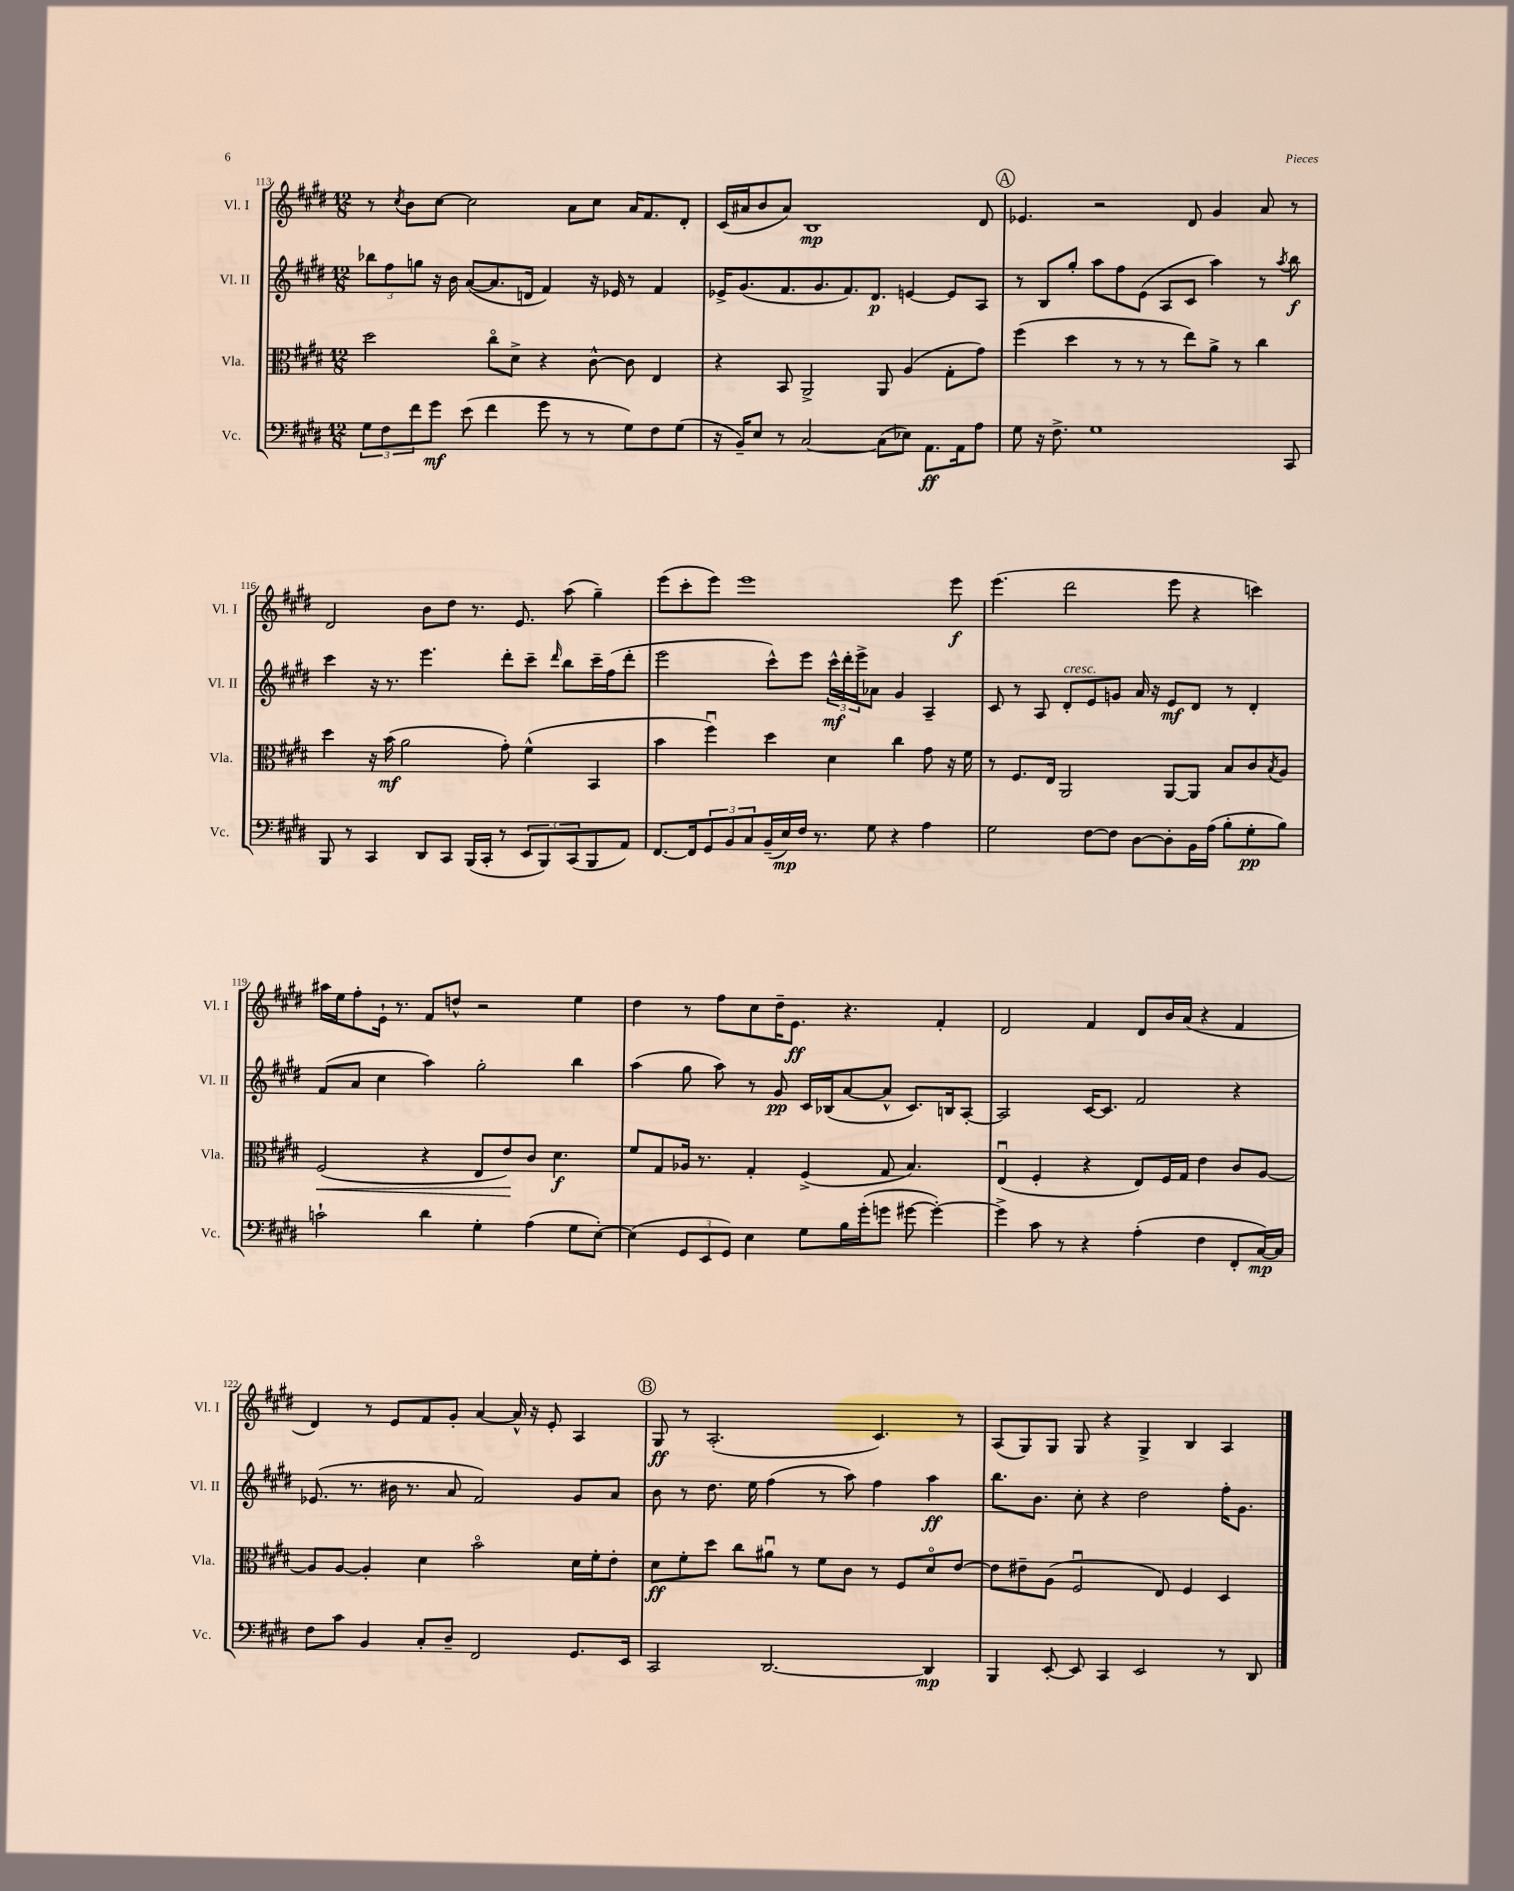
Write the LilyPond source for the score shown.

<<
\new StaffGroup <<
\new Staff = "s0" \with { instrumentName = "Vl. I" shortInstrumentName = "Vl. I" } {
    \clef treble \key e \major \numericTimeSignature \time 12/8
    r8 \acciaccatura { cis''8 } b'8 cis''8~ cis''2 a'8 cis''8 a'16 fis'8. dis'8-. |
    cis'16( ais'16 b'8 ais'8) b1\mp dis'8 |
    \mark \markup { \circle "A" } ees'4. r2 dis'8 gis'4 a'8 r8 |
    dis'2 b'8 dis''8 r8. e'8. a''8( gis''4--) |
    e'''8( cis'''8-. e'''8) e'''1 e'''8\f |
    e'''4.( dis'''2 e'''8 r4 c'''4) |
    ais''16 e''16 fis''8-. e'16-! r8. fis'8 d''8-^ r2 e''4 |
    dis''4 r8 fis''8 cis''8 dis''16-- e'8.\ff r4. fis'4-. |
    dis'2 fis'4 dis'8 b'16 a'16( r4 fis'4 |
    dis'4) r8 e'8 fis'8 gis'8-. a'4~ a'16-^ r16 e'8-. a4 |
    \mark \markup { \circle "B" } gis8\ff r8 a2.-.( cis'4.) r8 |
    a8( gis8) gis8 gis8 r4 gis4-> b4 a4 \bar "|." |
}
\new Staff = "s1" \with { instrumentName = "Vl. II" shortInstrumentName = "Vl. II" } {
    \clef treble \key e \major \numericTimeSignature \time 12/8
    \tuplet 3/2 { bes''8 fis''8 g''8 } r16 b'16 a'8~( a'8. d'16 fis'4) r16 ees'16 r8 fis'4 |
    ees'16-> gis'8.( fis'8. gis'8. fis'8.) dis'8.\p e'4~ e'8 a8 |
    \mark \markup { \circle "A" } r8 b8 gis''8-. a''8 fis''8 e'8( a8 cis'8 a''4) r8 \acciaccatura { a''8 } b''8\f |
    cis'''4 r16 r8. e'''4. dis'''8-. cis'''8-- \grace { dis'''16 } b''8 cis'''16-- fis''16( dis'''8-. |
    e'''2 cis'''8-^) e'''8 \tuplet 3/2 { cis'''16-^\mf dis'''16-. e'''16-> } aes'8 gis'4 a4-- |
    cis'8 r8 a8 dis'8-.^\markup { \italic "cresc." } e'8 g'8 a'16 r16 e'8\mf dis'8 r8 dis'4-. |
    fis'8( a'8 cis''4 a''4) gis''2-. b''4 |
    a''4( gis''8 a''8) r8 gis'8\pp cis'16 bes16( a'8~ a'8-^ cis'8.) b16 a8~-. |
    a2 cis'16~ cis'8. fis'2 r4 |
    ees'8.( r8. bis'16 r8. a'8 fis'2) gis'8 a'8 |
    \mark \markup { \circle "B" } b'8 r8 dis''8. e''16 fis''4( r8 a''8) fis''4 a''4\ff |
    b''8. b'8. cis''8-. r4 dis''2 fis''16-. gis'8. \bar "|." |
}
\new Staff = "s2" \with { instrumentName = "Vla." shortInstrumentName = "Vla." } {
    \clef alto \key e \major \numericTimeSignature \time 12/8
    dis''2 cis''8\flageolet dis'8-> r4 cis'8~-^ cis'8 e4 |
    r4 b,8 a,2-> a,8 a4( gis8-. gis'8) |
    \mark \markup { \circle "A" } fis''4( dis''4 r8 r8 r8 e''8) a'8-> r8 cis''4 |
    dis''4 r16 b'16\mf( a'2 gis'8-.) fis'4-^( b,4 |
    b'4 fis''4\downbow) dis''4 dis'4 cis''4 gis'8 r16 fis'16 |
    r8 fis8. e16 a,2 a,8~ a,8 b8 cis'8 \acciaccatura { b8 } a8 |
    fis2\<( r4 e8 e'8\!) cis'8 dis'4.\f |
    fis'8 gis8 aes16 r8. gis4-. fis4->( gis8 b4.) |
    e4\downbow( fis4-. r4 e8) fis16 gis16 e'4 cis'8 a8~ |
    a8 a8~ a4-. dis'4 b'2\flageolet dis'16 fis'16-. e'8-. |
    \mark \markup { \circle "B" } dis'8\ff fis'8-. dis''8 cis''8 ais'8\downbow r8 fis'8 cis'8 r8 fis8 dis'8\flageolet e'8~ |
    e'8 eis'8-- a8( fis2\downbow e8) fis4 dis4 \bar "|." |
}
\new Staff = "s3" \with { instrumentName = "Vc." shortInstrumentName = "Vc." } {
    \clef bass \key e \major \numericTimeSignature \time 12/8
    \tuplet 3/2 { gis8 fis8 fis'8 } gis'8\mf e'8( fis'4 gis'8 r8 r8 gis8) fis8 gis8( |
    r16 b,16--) e8 r8 cis2~ cis8( ees8) a,8.\ff a,16 a8 |
    \mark \markup { \circle "A" } gis8 r16 fis8.-> gis1 cis,8 |
    b,,8 r8 cis,4 dis,8 cis,8 b,,16( cis,16-. r8 \tuplet 3/2 { e,8 b,,8) cis,8( } b,,8 a,8) |
    fis,8.~ fis,16 \tuplet 3/2 { gis,8 b,8 cis8 } b,16--( e16\mp) fis16 r8. gis8 r4 a4 |
    gis2 fis8~ fis8 dis8~ dis8-. b,16 a16( b8-. gis8-.\pp b8) |
    c'2-! dis'4 gis4-. a4( gis8 e8~-.) |
    e4( \tuplet 3/2 { gis,8 e,8 gis,8) } e4 gis8 b16 gis'16-.( g'8 gis'8~ gis'4~-.) |
    gis'4-> cis'8 r8 r4 a4-.( fis4 fis,8-. cis16~\mp) cis16 |
    fis8 cis'8 b,4 cis8-. dis8-- fis,2 gis,8. e,16 |
    \mark \markup { \circle "B" } cis,2 dis,2.~ dis,4\mp |
    b,,4 e,8~-. e,8 cis,4 e,2 r8 dis,8 \bar "|." |
}
>>
>>
\layout { \context { \Score currentBarNumber = #113 } }
